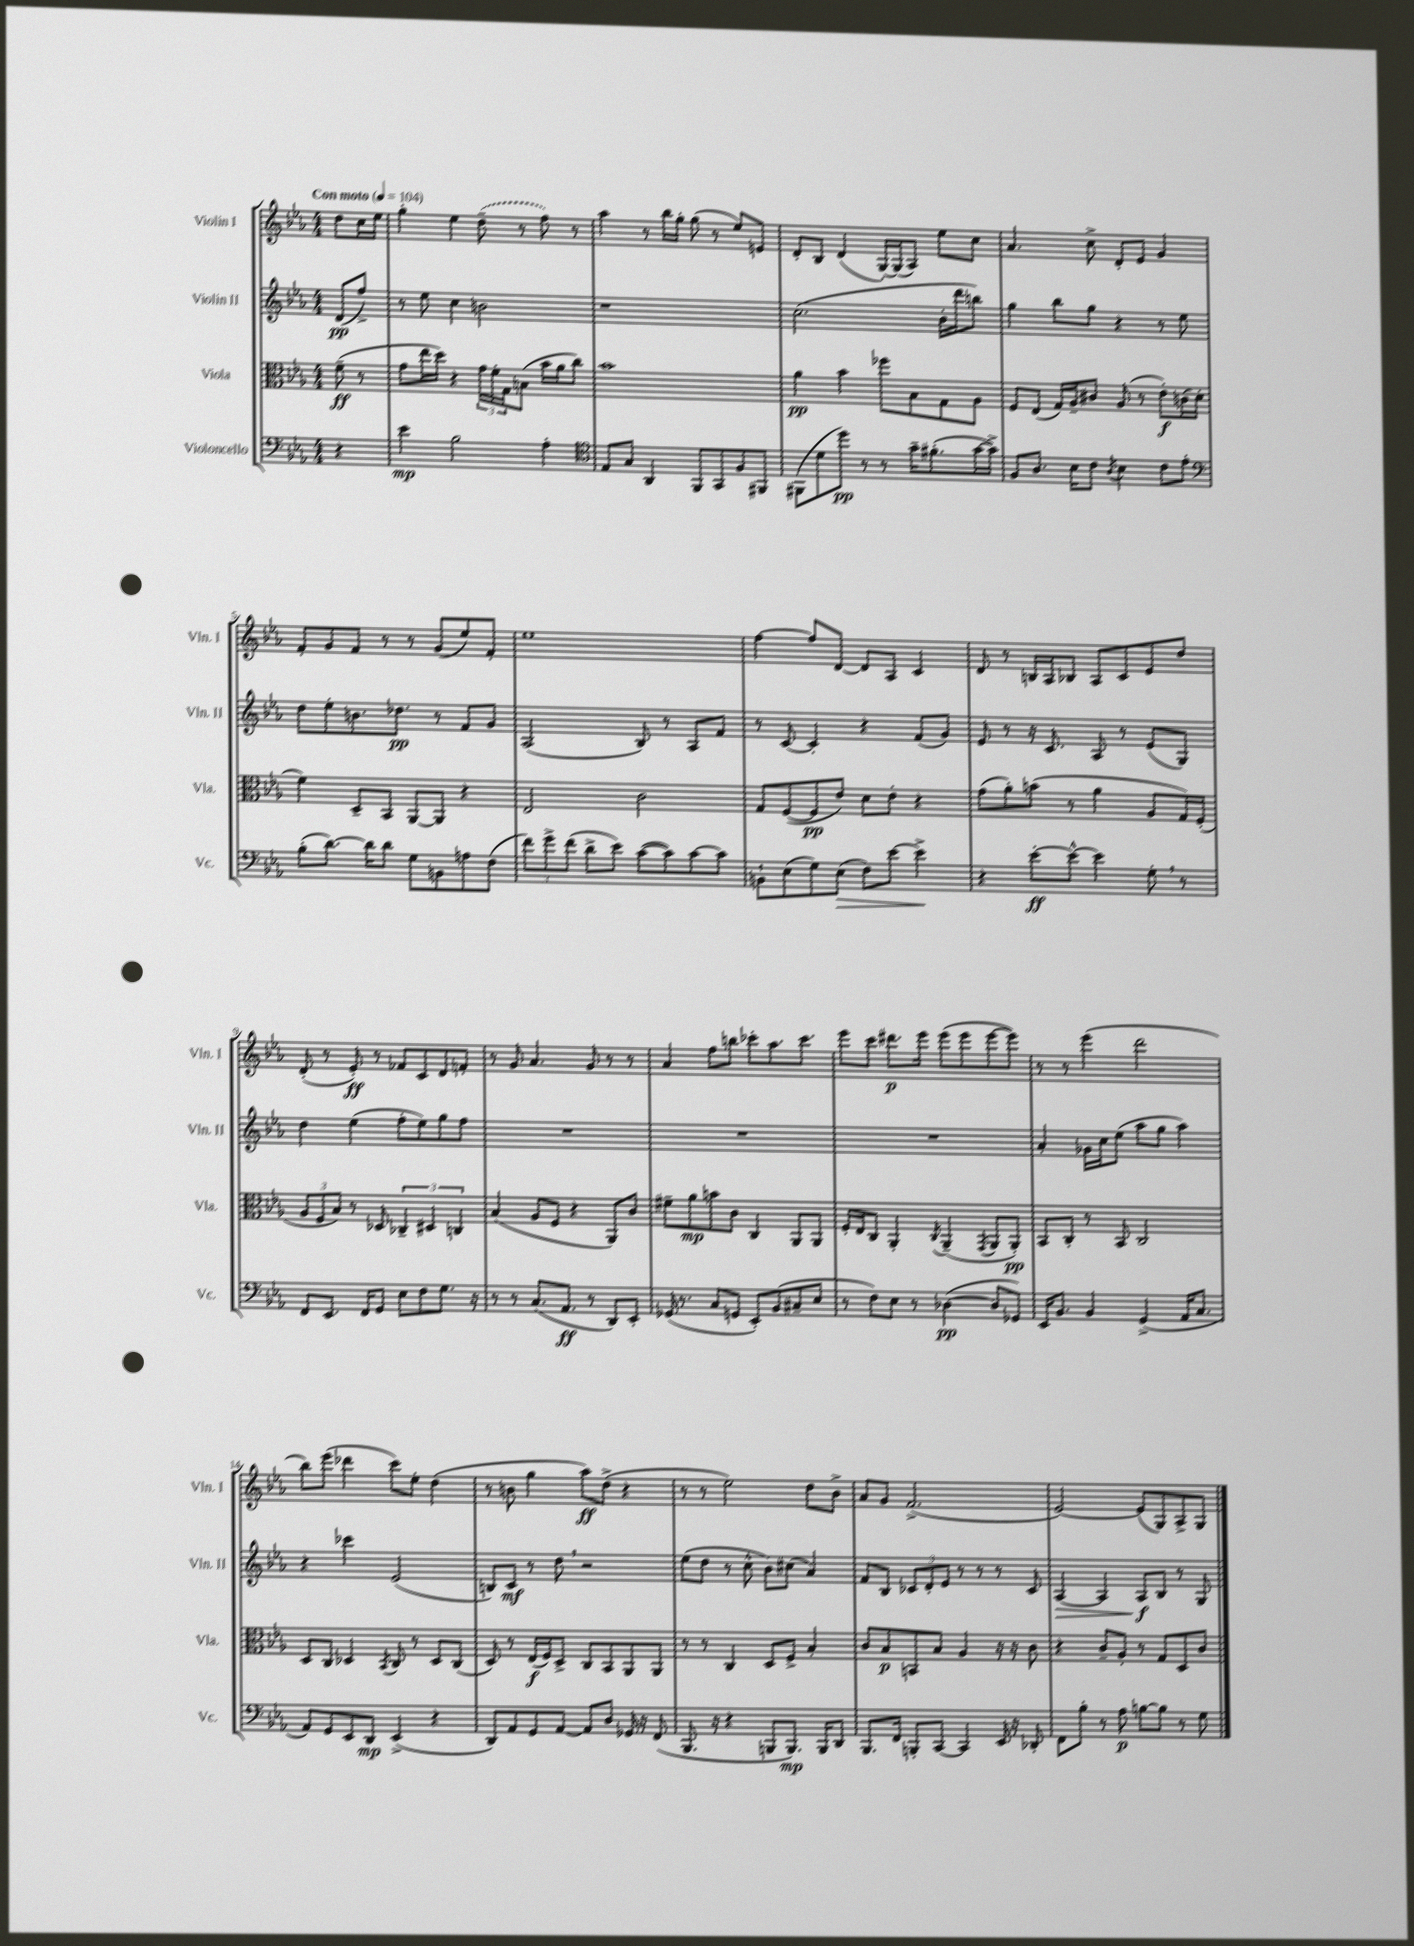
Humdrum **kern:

**kern	**dynam	**kern	**dynam	**kern	**dynam	**kern	**dynam
*part4	*part4	*part3	*part3	*part2	*part2	*part1	*part1
*staff4	*staff4	*staff3	*staff3	*staff2	*staff2	*staff1	*staff1
*I"Violoncello	*	*I"Viola	*	*I"Violin II	*	*I"Violin I	*
*I'Vc.	*	*I'Vla.	*	*I'Vln. II	*	*I'Vln. I	*
*clefF4	*	*clefC3	*	*clefG2	*	*clefG2	*
*k[b-e-a-]	*	*k[b-e-a-]	*	*k[b-e-a-]	*	*k[b-e-a-]	*
*M4/4	*	*M4/4	*	*M4/4	*	*M4/4	*
*MM104	*	*MM104	*	*MM104	*	*MM104	*
=	=	=	=	=	=	=	=
!	!	!	!	!	!	!LO:TX:a:B:t=Con moto	!
4r	.	(8f~\	ff	(8d/L	pp	8dd\L	.
.	.	8r	.	8ff^/J)	.	16cc\L	.
.	.	.	.	.	.	16ee-\JJ	.
=1	=1	=1	=1	=1	=1	=1	=1
4e-\	mp	8g\L	.	8r	.	4gg'\	.
.	.	16ee-\L	.	8ee-\	.	.	.
.	.	16dd\JJ)	.	.	.	.	.
2B-\	.	4r	.	4cc\	.	4ee-\	.
.	.	24g\LL	.	2bn\	.	(8dd~\	.
.	.	24f'\	.	.	.	.	.
.	.	24G\J	.	.	.	.	.
.	.	(8Bn\J	.	.	.	8r	.
4A-'\	.	16b-\LL	.	.	.	8ff\)	.
.	.	16a-\J	.	.	.	.	.
.	.	8cc\J)	.	.	.	8r	.
=2	=2	=2	=2	=2	=2	=2	=2
*clefC4	*	*	*	*	*	*	*
8E-/L	.	1b-	.	1r	.	4aa-\	.
8G/J	.	.	.	.	.	.	.
4AA-/	.	.	.	.	.	8r	.
.	.	.	.	.	.	16bb-\LL	.
.	.	.	.	.	.	16gg'\JJ	.
8FF/L	.	.	.	.	.	(8gg\	.
8GG/	.	.	.	.	.	8r	.
8F/	.	.	.	.	.	8ee-/L)	.
8FF#X/J	.	.	.	.	.	8en/J	.
=3	=3	=3	=3	=3	=3	=3	=3
(8FF#X\L	.	4a-\	pp	(2.cc\	.	8d'/L	.
8d\	.	.	.	.	.	8B-/J	.
8dd\J)	pp	4b-\	.	.	.	(4d/	.
8r	.	.	.	.	.	.	.
8r	.	8ff-X\L	.	.	.	[16G'/LL)	.
.	.	.	.	.	.	(16G/J]	.
16g~\KL	.	8B-\	.	.	.	8A-/J)	.
(8.f#X'\	.	.	.	.	.	.	.
.	.	8G\	.	16b-'\LL	.	8ee-\L	.
.	.	.	.	16ddd\J	.	.	.
[16g\L	.	8A-\J	.	8bbn\J)	.	8cc\J	.
16g^\JJ])	.	.	.	.	.	.	.
=4	=4	=4	=4	=4	=4	=4	=4
8F/L	.	8F/L	.	4gg\	.	4.a-/	.
8.A-/J	.	(8E-/J	.	.	.	.	.
.	.	16G/LL)	.	8bb-\L	.	.	.
16B-\KL	.	16A-~/J	.	.	.	.	.
8c\J	.	8c#X/J	.	8gg\J	.	8cc^\	.
8qA-/	.	.	.	.	.	.	.
4B-\	.	(8A-/	.	4r	.	8d'/L	.
.	.	8r	.	.	.	8e-/J	.
8c\L	.	8e-'\L)	f	8r	.	4g/	.
8e-'\J	.	(16cn\L	.	8ee-\	.	.	.
.	.	16d'\JJ	.	.	.	.	.
!!LO:LB:g=z
=5	=5	=5	=5	=5	=5	=5	=5
*clefF4	*	*	*	*	*	*	*
(8B-'\L	.	4f\)	.	8dd\L	.	8f'/L	.
[8.d\J)	.	.	.	8ee-'\	.	8g/	.
.	.	8D~/L	.	8.bn\	.	8f/J	.
16d\KL]	.	.	.	.	.	.	.
8d\J	.	8BB-/J	.	.	.	8r	.
.	.	.	.	8.dd-X\J	pp	.	.
8G\L	.	[8AA-/L	.	.	.	8r	.
8BBn\	.	8AA-/J]	.	8r	.	(8g/L	.
8An\	.	4r	.	8f/L	.	8ee-/)	.
(8F\J	.	.	.	8g/J	.	8f'/J	.
=6	=6	=6	=6	=6	=6	=6	=6
12f\L)	.	2E-/	.	(2A-/	.	1ee-	.
12g^\	.	.	.	.	.	.	.
(12f\J	.	.	.	.	.	.	.
8d^\L	.	.	.	.	.	.	.
8e-\J)	.	.	.	.	.	.	.
([8c\L	.	2c\	.	8B-/)	.	.	.
8c\])	.	.	.	8r	.	.	.
[8c\	.	.	.	8A-/L	.	.	.
8c\J]	.	.	.	8f/J	.	.	.
=7	=7	=7	=7	=7	=7	=7	=7
8BBn`\L	.	8G/L	.	8r	.	[4ff\	.
(8E-\	.	([8F/	.	[8c/	.	.	.
8G\)	.	8F/]	pp	4c'/]	.	8ff/L]	.
!	!LO:HP:b	!	!	!	!	!	!
(8E-\J	>	8e-/J)	.	.	.	[8d/J	.
8F\L)	.	8d\L	.	4r	.	8d/L]	.
[8e-\J	.	8e-'\J	.	.	.	8A-/J	.
4e-^\]	.	4r	.	(8f/L	.	4c/	.
.	.	.	.	8g/J)	.	.	.
.	]	.	.	.	.	.	.
=8	=8	=8	=8	=8	=8	=8	=8
4r	.	(8g\L	.	8e-/	.	8d/	.
.	.	8a-'\)	.	8r	.	8r	.
[8e-'\L	ff	(8bn\J	.	16r	.	16Bn/LL	.
.	.	.	.	8.c/	.	16A-/J	.
8e-^^\J_	.	8r	.	.	.	8B-X/J	.
4e-\]	.	4a-\	.	8A-/	.	8A-/L	.
.	.	.	.	8r	.	8c/	.
8G',\	.	8A-/L	.	(8e-/L	.	8e-/	.
8r	.	16G/L)	.	8G/J)	.	8dd/J	.
.	.	(16F'/JJ	.	.	.	.	.
!!LO:LB:g=z
=9	=9	=9	=9	=9	=9	=9	=9
8FF/L	.	12A-/L	.	4dd\	.	(8d'/	.
.	.	12F/	.	.	.	.	.
8.EE-/J	.	.	.	.	.	8r	.
.	.	12B-/J)	.	.	.	.	.
.	.	8r	.	(4ee-\	.	8e-'/)	ff
16FF/KL	.	.	.	.	.	.	.
8GG/J	.	8D-X/	.	.	.	8r	.
8E-\L	.	6C-X~/	.	8ff'\L	.	8f-X/L	.
8F\	.	.	.	8ee-\)	.	8c/	.
.	.	6D#X/	.	.	.	.	.
8.G\J	.	.	.	8gg\	.	8d/	.
.	.	6Cn/	.	.	.	.	.
.	.	.	.	8ff\J	.	8fn'/J	.
16r	.	.	.	.	.	.	.
=10	=10	=10	=10	=10	=10	=10	=10
8r	.	(4B-/	.	1r	.	8r	.
8r	.	.	.	.	.	8g/	.
(8.C/L	.	8A-/L	.	.	.	4.a-/	.
.	.	8F/J	.	.	.	.	.
8.AA-/J	ff	.	.	.	.	.	.
.	.	4r	.	.	.	.	.
8r	.	.	.	.	.	8g/	.
8DD/L)	.	8AA-/L)	.	.	.	8r	.
8EE-'/J	.	8c/J	.	.	.	8r	.
=11	=11	=11	=11	=11	=11	=11	=11
(16GG-X/	.	8f#X~\L	.	1r	.	4a-/	.
8.r	.	.	.	.	.	.	.
.	.	8a-\	mp	.	.	.	.
8C/L	.	8bn\	.	.	.	8ff\L	.
8GGn/J	.	8c\J	.	.	.	8bbn\J	.
8EE-'/L)	.	4C/	.	.	.	8ccc-X'\L	.
(8BB-/	.	.	.	.	.	8.aa-\	.
8C#X~/	.	8AA-/L	.	.	.	.	.
.	.	.	.	.	.	8.ccc-\J	.
8E-/J	.	8AA-/J	.	.	.	.	.
=12	=12	=12	=12	=12	=12	=12	=12
8r	.	16F'/LL	.	1r	.	8eee-\L	.
.	.	16E-/J	.	.	.	.	.
8F\L)	.	8C/J	.	.	.	8ccc\J	.
8E-\J	.	4AA-'/	.	.	.	8.ddd#X\L	p
8r	.	.	.	.	.	.	.
.	.	.	.	.	.	16eee-\Jk	.
.	.	8qC/	.	.	.	.	.
([4D-X\	pp	(4AA-~/	.	.	.	(8eee-\L	.
.	.	.	.	.	.	8eee-\	.
.	.	8qGG/	.	.	.	.	.
8D-/L]	.	8AA-/L	.	.	.	[8eee-\	.
8GG-X/J)	.	8AA-'/J)	pp	.	.	8eee-\J])	.
=13	=13	=13	=13	=13	=13	=13	=13
16EE-/KL	.	8BB-/L	.	4a-'/	.	8r	.
8.BB-/J	.	.	.	.	.	.	.
.	.	8C'/J	.	.	.	8r	.
4BB-/	.	8r	.	16g-X\LL	.	(4eee-\	.
.	.	.	.	16cc\J	.	.	.
.	.	8BB-/	.	(8ee-\J	.	.	.
(4GG^/	.	2C/	.	8aa-\L	.	2ddd\	.
.	.	.	.	8gg\J	.	.	.
16AA-/KL	.	.	.	4aa-\)	.	.	.
8.C/J	.	.	.	.	.	.	.
!!LO:LB:g=z
=14	=14	=14	=14	=14	=14	=14	=14
8AA-/L)	.	8D/L	.	4r	.	8bb-\L)	.
8GG/	.	8C/J	.	.	.	(8eee-\J	.
8EE-/	.	4D-X/	.	4ccc-X\	.	4ddd-X\	.
8DD/J	mp	.	.	.	.	.	.
.	.	8qBB-/	.	.	.	.	.
(4EE-^/	.	8C/	.	(2e-/	.	8ccc\L)	.
.	.	8r	.	.	.	8ee-'\J	.
4r	.	8D-/L	.	.	.	(4dd\	.
.	.	(8C/J	.	.	.	.	.
=15	=15	=15	=15	=15	=15	=15	=15
8DD/L)	.	8D/)	.	8Bn/L)	.	8r	.
8AA-/	.	8r	.	8c/J	mf	8bn\	.
8GG/	.	(16E-/LL	f	8r	.	4gg\	.
.	.	16F/J)	.	.	.	.	.
[8AA-/J	.	8D^/J	.	8dd,\	.	.	.
8AA-/L]	.	8C/L	.	2r	.	8aa-\L)	ff
8D/J	.	8BB-/	.	.	.	(8dd^\J	.
16GG-X/	.	8AA-/	.	.	.	4r	.
16r	.	.	.	.	.	.	.
(8FF/	.	8AA-/J	.	.	.	.	.
=16	=16	=16	=16	=16	=16	=16	=16
8.BBB-/	.	8r	.	(8ee-\L	.	8r	.
.	.	8r	.	8dd\J	.	8r	.
16r	.	.	.	.	.	.	.
4r	.	4C/	.	8r	.	2ee-\)	.
.	.	.	.	8cc^^\	.	.	.
8BBBn/L	.	8D/L	.	8b-\L)	.	.	.
8.BBB/J)	mp	8F^/J	.	(8cc#X\J	.	.	.
.	.	4B-'/	.	4a-/)	.	8dd\L	.
16BBB/KL	.	.	.	.	.	.	.
8DD/J	.	.	.	.	.	8b-^\J	.
=17	=17	=17	=17	=17	=17	=17	=17
8.BBB-/L	.	8c/L	.	8f/L	.	8a-/L	.
.	.	8B-/	p	8B-/J	.	8g/J	.
16FF/Jk	.	.	.	.	.	.	.
8BBBn'/L	.	8BBn/	.	12c-X/L	.	(2.f^/	.
.	.	.	.	12d'/	.	.	.
[8CC/J	.	8B-/J	.	.	.	.	.
.	.	.	.	12e-/J	.	.	.
4CC/]	.	4A-/	.	8r	.	.	.
.	.	.	.	8r	.	.	.
16EE-/	.	16r	.	8r	.	.	.
16r	.	16r	.	.	.	.	.
8DD-X'/	.	8c\	.	8c-/	.	.	.
=18	=18	=18	=18	=18	=18	=18	=18
!	!	!	!	!	!LO:HP:b	!	!
8FF\L	.	4r	.	[4A-/	>	[2e-/)	.
8B-'\J	.	.	.	.	.	.	.
8r	.	8c~/L	.	4A-/]	.	.	.
8A-\	p	8A-'/J	.	.	.	.	.
[8Bn\L	.	8r	.	8A-/L	f	(8e-/L]	.
8B\J]	.	8G/L	.	8B-/J	]	8G/)	.
8r	.	8D/	.	8r	.	8A-^/	.
8G\	.	8c/J	.	8G/	.	8G/J	.
==	==	==	==	==	==	==	==
*-	*-	*-	*-	*-	*-	*-	*-
